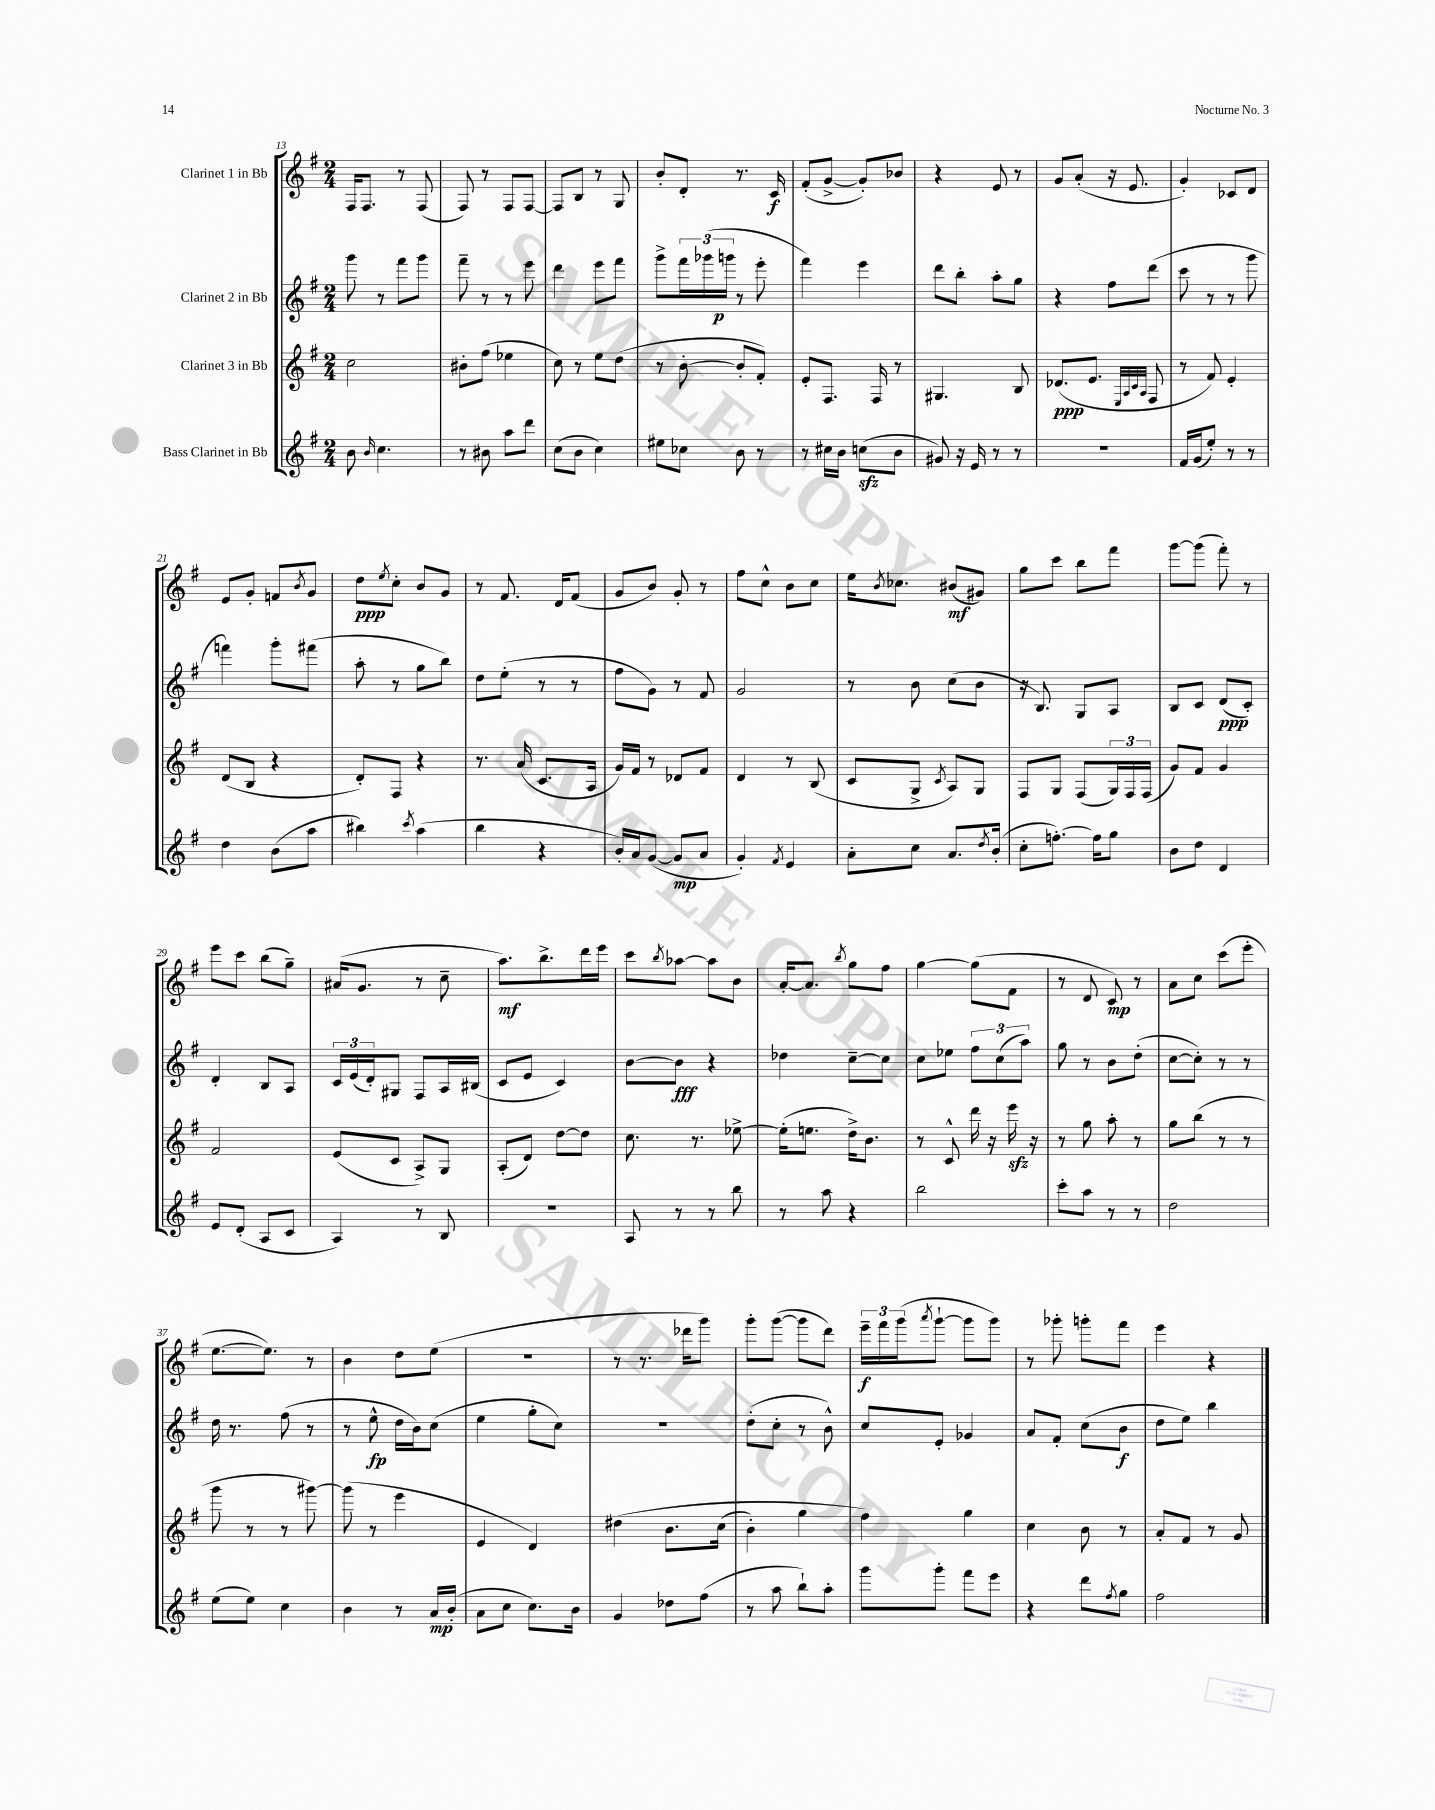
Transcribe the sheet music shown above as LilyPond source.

<<
\new StaffGroup <<
\new Staff = "s0" \with { instrumentName = "Clarinet 1 in Bb" } {
    \clef treble \key g \major \numericTimeSignature \time 2/4
    fis16 fis8. r8 fis8( |
    fis8) r8 fis8 fis8~ |
    fis8 b8 r8 g8 |
    b'8-. d'8-. r8. c'16\f |
    fis'8-.( g'8~-> g'8-.) bes'8 |
    r4 e'8 r8 |
    g'8 a'8-.( r16 e'8. |
    g'4-.) ces'8 d'8 |
    e'8 g'8-. f'8 \acciaccatura { b'8 } g'8 |
    d''8\ppp \acciaccatura { e''8 } c''8-. b'8 g'8 |
    r8 fis'8. d'16 fis'8( |
    g'8 b'8) g'8-. r8 |
    fis''8 c''8-^ b'8 c''8 |
    e''16 \acciaccatura { b'8 } ces''8. bis'8\mf( gis'8) |
    g''8 c'''8 b''8 fis'''8 |
    g'''8~ g'''8( fis'''8-.) r8 |
    e'''8 c'''8 b''8( g''8--) |
    ais'16( g'8. r8 c''8-- |
    a''8.\mf) b''8.-> d'''16 e'''16 |
    c'''8 \acciaccatura { b''8 } aes''8~ aes''8 b'8 |
    a'16~-. a'8. \acciaccatura { b''8 } g''8 fis''8 |
    g''4~ g''8( fis'8 |
    r8 d'8 c'8\mp) r8 |
    a'8 c''8 c'''8( e'''8-. |
    e''8.~ e''8.) r8 |
    b'4 d''8 e''8( |
    R2 |
    r8 r8. des'''16 g'''8) |
    g'''8-. g'''8~( g'''8 d'''8) |
    \tuplet 3/2 { e'''16--\f fis'''16 g'''16( } \acciaccatura { a'''8 } g'''8~-! g'''8 g'''8) |
    r8 ges'''8-. g'''8-. fis'''8 |
    e'''4 r4 \bar "|." |
}
\new Staff = "s1" \with { instrumentName = "Clarinet 2 in Bb" } {
    \clef treble \key g \major \numericTimeSignature \time 2/4
    g'''8 r8 fis'''8 g'''8 |
    fis'''8-- r8 r8 e'''8 |
    d'''4 e'''8 fis'''8 |
    g'''8-> \tuplet 3/2 { fis'''16 ges'''16( g'''16\p } r8 e'''8-. |
    fis'''4) e'''4 |
    d'''8 b''8-. a''8-. g''8 |
    r4 fis''8 d'''8( |
    c'''8 r8 r8 g'''8 |
    f'''4) g'''8-. fis'''8( |
    a''8-. r8 g''8 b''8) |
    d''8 e''8-.( r8 r8 |
    fis''8 g'8) r8 fis'8 |
    g'2 |
    r8 b'8 c''8( b'8 |
    r16 b8.) g8 a8 |
    b8 c'8 d'8\ppp( c'8-.) |
    d'4-. b8 a8 |
    \tuplet 3/2 { c'16 e'16( d'16-.) } gis8 fis8 a16 bis16( |
    c'8 e'8 c'4) |
    b'8~ b'8\fff r4 |
    des''4 c''8~-- c''8 |
    c''8 ees''8 \tuplet 3/2 { fis''8 c''8( a''8) } |
    g''8 r8 b'8 d''8-.( |
    c''8~ c''8-.) r8 r8 |
    d''16 r8. fis''8( r8 |
    r8 e''8-^\fp d''16 b'16) c''8( |
    e''4 g''8-. c''8) |
    R2 |
    d''8-.( c''8-. r8 b'8-^) |
    c''8 e'8-. ges'4 |
    a'8 fis'8-. c''8( b'8\f |
    d''8 e''8) b''4 \bar "|." |
}
\new Staff = "s2" \with { instrumentName = "Clarinet 3 in Bb" } {
    \clef treble \key g \major \numericTimeSignature \time 2/4
    c''2 |
    bis'8-. fis''8( ees''4 |
    c''8) r8 e''8 d''8( |
    r8 b'8~-. b'8-. fis'8-.) |
    e'8-. fis8. fis16 r8 |
    gis4. b8 |
    des'8.\ppp( e'8. \grace { e32 a32 c'32 a32 } fis8 |
    r8 fis'8) e'4-. |
    d'8( b8 r4 |
    d'8-.) fis8 r4 |
    r8. a'16( c'8. a16 |
    g'16) fis'16 r8 des'8 fis'8 |
    d'4 r8 b8( |
    c'8 g8-> \acciaccatura { c'8 } a8) g8 |
    fis8 g8 fis8( \tuplet 3/2 { g16) fis16 fis16( } |
    g'8) fis'8 g'4 |
    fis'2 |
    e'8( c'8 a8->) g8 |
    a8-.( d'8) d''8~ d''8 |
    c''8. r8. ees''8~-> |
    ees''16-.( e''8. d''16->) b'8. |
    r8 c'8-^ d'''16 r16 e'''16\sfz r16 |
    r8 g''8 a''8-. r8 |
    g''8 b''8( r8 r8 |
    g'''8 r8 r8 gis'''8~) |
    gis'''8( r8 e'''4 |
    e'4 d'4) |
    dis''4\( b'8. c''16( |
    b'4-.) g''4 |
    fis''4\) g''4 |
    c''4 b'8 r8 |
    a'8-. fis'8 r8 g'8 \bar "|." |
}
\new Staff = "s3" \with { instrumentName = "Bass Clarinet in Bb" } {
    \clef treble \key g \major \numericTimeSignature \time 2/4
    b'8 \grace { b'16 } c''4. |
    r8 bis'8 a''8 d'''8 |
    c''8( b'8 c''4) |
    eis''8 ces''8 b'8 r8 |
    r8 cis''16 b'16 c''8\sfz( b'8 |
    gis'8) r16 e'16 r8 r8 |
    R2 |
    fis'16 g'16( e''8-.) r8 r8 |
    d''4 b'8( a''8 |
    bis''4) \acciaccatura { c'''8 } a''4( |
    b''4 r4 |
    b'16-.) a'16 g'8~( g'8\mp a'8 |
    g'4-.) \acciaccatura { fis'8 } e'4 |
    a'8-. c''8 a'8. \acciaccatura { d''8 } b'16-.( |
    c''8-. f''8.~-.) f''16 g''8 |
    b'8 d''8 d'4 |
    e'8 d'8-.( a8 c'8 |
    a4) r8 b8 |
    R2 |
    a8 r8 r8 b''8 |
    r8 a''8 r4 |
    b''2 |
    c'''8-. a''8 r8 r8 |
    d''2 |
    e''8( e''8) c''4 |
    b'4 r8 a'16\mp b'16-.( |
    a'8 c''8 c''8.) b'16 |
    g'4 des''8 fis''8( |
    r8 a''8 b''8-!) a''8-. |
    g'''8 g'''8-. fis'''8 e'''8 |
    r4 d'''8 \acciaccatura { fis''8 } g''8 |
    fis''2 \bar "|." |
}
>>
>>
\layout { \context { \Score currentBarNumber = #13 } }
